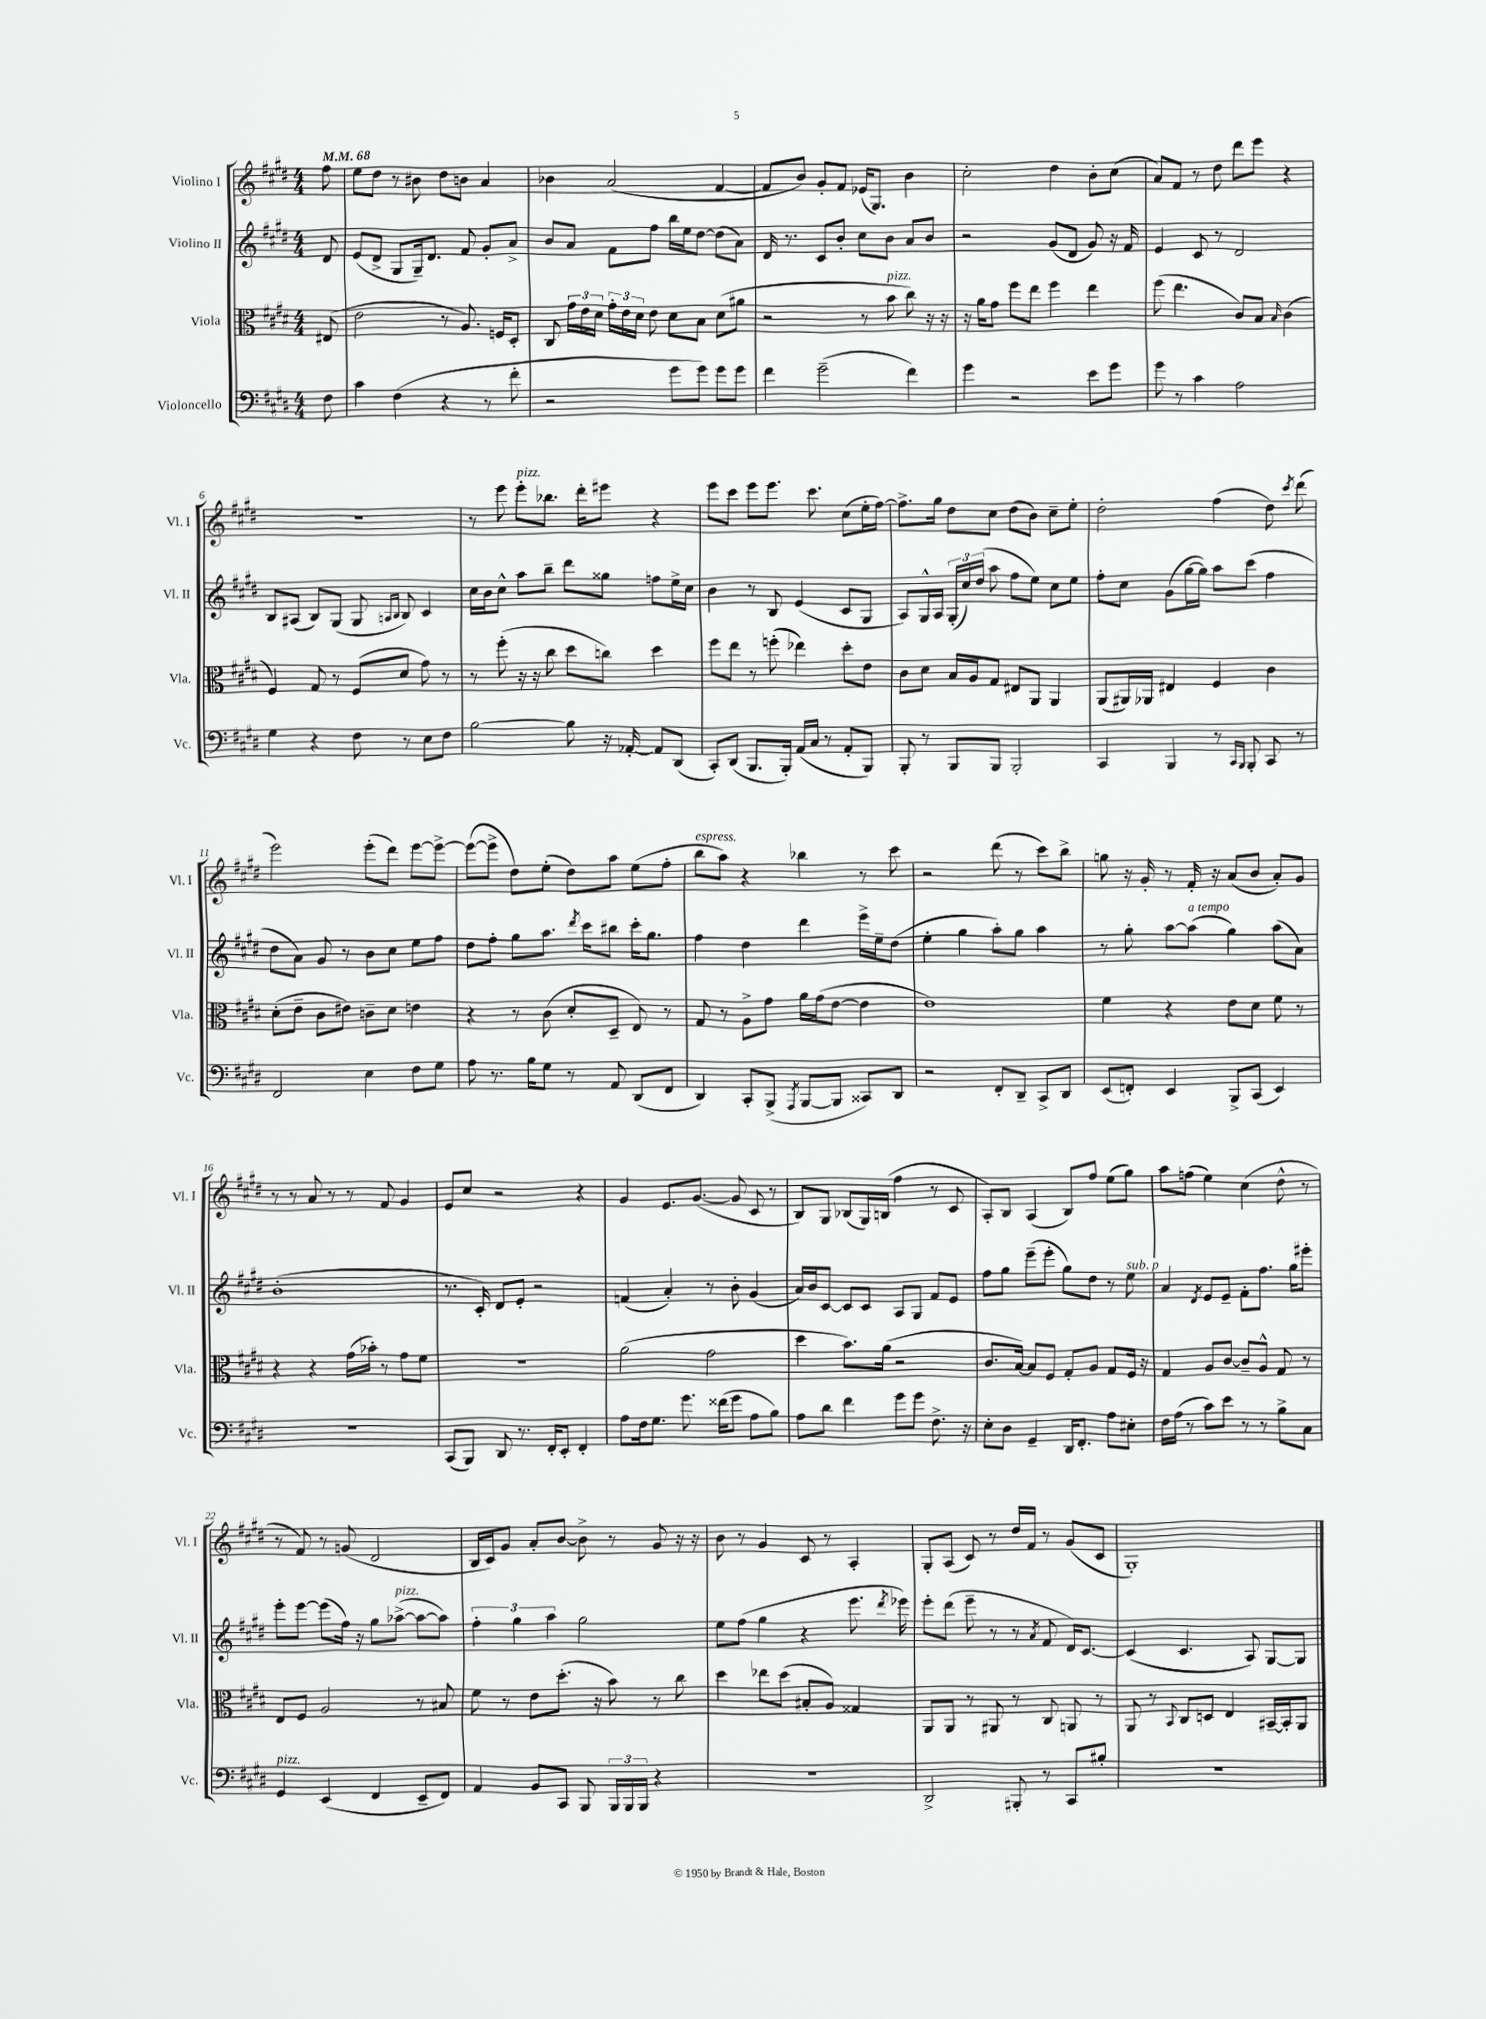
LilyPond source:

<<
\new StaffGroup <<
\new Staff = "s0" \with { instrumentName = "Violino I" shortInstrumentName = "Vl. I" } {
    \clef treble \key e \major \numericTimeSignature \time 4/4 \partial 8 \tempo 4 = 68
    \autoBeamOff fis''8 |
    e''8[ dis''8] r8 bis'8 dis''8[ b'8] a'4 |
    bes'4 a'2( fis'4~ |
    fis'8[ b'8]) gis'8[-. fis'8] ees'16[( gis8.]) b'4 |
    cis''2-. dis''4 b'8[-. cis''8]( |
    a'8[) fis'8] r8 dis''8 dis'''8[ e'''8] r4 |
    R1 |
    r8 e'''8 e'''8[-.^\markup { \italic "pizz." } bes''8.] dis'''16[-. eis'''8] r4 |
    e'''8[ cis'''8] e'''8[ e'''8.] cis'''8. cis''8[( e''16-. fis''16]~) |
    fis''8.[-> gis''16] dis''8[ cis''8] dis''8[( b'8]) cis''8[-- e''8]-. |
    dis''2-. fis''4( dis''8) \acciaccatura { cis'''8 } dis'''8( |
    e'''2) e'''8[-.( dis'''8]) e'''8[~ e'''8]~-> |
    e'''8[~( e'''8]-> dis''8[) e''8]-.( dis''8[) a''8] e''8[( fis''8]-. |
    b''8[^\markup { \italic "espress." } a''8]) r4 bes''4 r8 cis'''8 |
    r2 dis'''8( r8 cis'''8[) b''8]-> |
    g''8 r16 gis'16-. r8 fis'16-. r16 a'8[( b'8] a'8[-.) gis'8] |
    r8 r8 a'8 r8 r8 fis'8 gis'4 |
    e'8[ cis''8] r2 r4 |
    gis'4 e'8.[ gis'8.]~( gis'8 cis'8 r8 |
    b8[) gis8] bes8[( gis16) b16]( fis''4 r8 cis'8 |
    a8[-.) b8] a4( b8[) fis''8] e''8[( gis''8]) |
    a''8[ f''8]( e''4) cis''4( dis''8-^ r8 |
    r8 fis'8) r8 g'8( dis'2 |
    b16[ cis'16) gis'8] a'8[-. b'8]~ b'8-> r8 gis'8 r16 r16 |
    b'8 r8 gis'4 cis'8 r8 a4-. |
    gis8[-. a8]( cis'8) r8 dis''16[ fis'16] r8 gis'8[( cis'8] |
    gis1-.) \bar "|." |
}
\new Staff = "s1" \with { instrumentName = "Violino II" shortInstrumentName = "Vl. II" } {
    \clef treble \key e \major \numericTimeSignature \time 4/4 \partial 8
    \autoBeamOff dis'8 |
    e'8[( dis'8]-> gis8[ gis16--) dis'8.] fis'8 gis'8[-. a'8]-> |
    b'8[ a'8] fis'8[ fis''8] b''16[ e''16 dis''8]~ dis''8[( a'8]) |
    dis'16 r8. cis'8[ b'8]-. cis''8[ b'8] a'8[ b'8] |
    r2 gis'8[( dis'8] gis'8) r16 fis'16 |
    e'4 cis'8 r8 dis'2 |
    b8[ ais8]( b8[) gis8]( gis8 \grace { a16[ b16] } b8) cis'4 |
    cis''16[ b'16 cis''8]-^ a''8[ b''8]-- dis'''8[ gisis''8] f''8[ e''16-> cis''16] |
    b'4 r8 b8 e'4( cis'8[ gis8] |
    a8[) gis16-^ a16] \tuplet 3/2 { gis16[-.( cis''16) dis''16]( } a''8 fis''8[ e''8]) cis''8[ e''8] |
    fis''8[-. cis''8] gis'8[( gis''16~ gis''16]) a''8[ cis'''8]( fis''4 |
    dis''8[ a'8]) gis'8 r8 b'8[ cis''8] e''8[ fis''8] |
    dis''8[ fis''8]-. gis''8[ a''8.] \acciaccatura { dis'''8 } cis'''16[ bis''8] cis'''16[-. gis''8.] |
    fis''4 dis''4 dis'''4 e'''16[-> e''16-- dis''8]( |
    e''4-. gis''4 a''8[-.) gis''8] a''4 |
    r8 gis''8-. a''8[~ a''8]^\markup { \italic "a tempo" }( gis''4) a''8[( a'8]) |
    b'1-.( |
    r8. cis'16-.) dis'8[ e'8]-. r2 |
    f'4( a'4-.) r8 b'8-. gis'4( |
    a'16[) b'16 cis'8]~ cis'8[ cis'8] a8[ gis8] fis'8[ e'8] |
    fis''8[ gis''8] e'''8[--( e'''8]-. gis''8[) dis''8] r8 e''8^\markup { \italic "sub. p" } |
    a'4 \acciaccatura { dis'8 } e'8[ e'8]-- fis'8[-. fis''8.] gis''16[ eis'''8]-. |
    e'''8[-. e'''8]~ e'''8[( fis''16]) r16 gis''8[ aes''8]~->^\markup { \italic "pizz." }( aes''8[~ aes''8]) |
    \tuplet 3/2 { fis''4-. gis''4 a''4 } gis''2 |
    e''8[ fis''8]( gis''4 r4 e'''8. \acciaccatura { dis'''8 } ees'''16) |
    e'''8[-. dis'''8]( e'''8-- r8 r8 \acciaccatura { a'8 } fis'8 dis'16[) cis'8.]~ |
    cis'4( cis'4. a8) gis8[~ gis8] \bar "|." |
}
\new Staff = "s2" \with { instrumentName = "Viola" shortInstrumentName = "Vla." } {
    \clef alto \key e \major \numericTimeSignature \time 4/4 \partial 8
    \autoBeamOff eis8( |
    e'2 r8 a8.) f16[ dis8]-. |
    cis8 \tuplet 3/2 { gis'16[ e'16 dis'16] } \tuplet 3/2 { gis'16[-. e'16 dis'16] } e'8 dis'8[ b8] dis'8[( ais'8] |
    r2 r8 b'8^\markup { \italic "pizz." } cis''8) r16 r16 |
    r16 a'16[ gis'8] fis''8[ e''8] fis''4 e''4 |
    fis''8( e''4. cis'8[) b8] \grace { b16 } cis'4( |
    fis4) gis8 r8 fis8[( dis'8] gis'8) r8 |
    r8 fis''8-.( r16 r16 cis''8 dis''8[ c''8]) dis''4 |
    fis''8[ e''8] r8 f''8-.( ees''4) dis''8[-. e'8] |
    cis'8[ dis'8] b16[ a16 gis8] eis8[ a,8] a,4 |
    a,8[( ais,16) aes,16] eis4 fis4 cis'4 |
    dis'8[-.( e'8]-- cis'8[ eis'8]) c'8[-- dis'8] e'4 |
    r4 r8 cis'8( dis'8[-. dis8]-- e8) r8 |
    gis8 r8 a8[-> gis'8] a'16[ gis'16( e'8]~ e'4 |
    e'1) |
    fis'4 r4 e'8[ dis'8] fis'8 r8 |
    r4 r4 gis'16[( bes'16]-.) r8 gis'8[ fis'8] |
    r1 |
    a'2( gis'2 |
    dis''4 b'8.[) a'16]( r2 |
    cis'8.[ b16]~) b8[ fis8] gis8[-. a8] gis8[ fis16] r16 |
    gis4 a8[ cis'8]~ cis'8[-- a8]-^ gis8 r8 |
    e8[ fis8] a2 r8 bis8 |
    fis'8 r8 e'8[ dis''8.]-.( r16 b'8) r8 cis''8 |
    dis''4 ees''8[ dis''8]( bis8[-. a8]) gisis4 |
    a,8[ a,8] r8 ais,8 r8 cis8 a,8 r8 |
    a,8 r8 \appoggiatura { b,8 } cis8[ d8] e4 bis,16[~-- bis,16-. a,8] \bar "|." |
}
\new Staff = "s3" \with { instrumentName = "Violoncello" shortInstrumentName = "Vc." } {
    \clef bass \key e \major \numericTimeSignature \time 4/4 \partial 8
    \autoBeamOff fis8 |
    cis'4 fis4( r4 r8 fis'8-. |
    r2 gis'8[ gis'8]) gis'8[ gis'8] |
    fis'4 gis'2--( fis'4) |
    gis'4 r2 e'8[ gis'8] |
    gis'8 r8 cis'4 a2 |
    gis4 r4 fis8 r8 e8[ fis8] |
    b2~ b8 r16 aes,16~-. aes,8[ dis,8]( |
    cis,8[-.) dis,8]( b,,8.[ b,,16]-.) a,16[( cis16] r8 a,8[-. b,,8]) |
    b,,8-. r8 b,,8[ b,,8] b,,2-. |
    cis,4 b,,4 r8 \grace { cis,16[ b,,16] } b,,8-. cis,8 r8 |
    fis,2 e4 fis8[ gis8] |
    a8 r8. b16[ gis8] r8 a,8 dis,8[( fis,8] |
    dis,4) cis,8[-. b,,8]->( \acciaccatura { a,,8 } b,,8[~ b,,8] cisis,8[) dis,8] |
    r2 fis,8[-. dis,8]-- cis,8[-> dis,8] |
    e,8[( f,8]-.) e,4 b,,8[-> cis,8]( e,4) |
    r1 |
    cis,8[( b,,8]) dis,8 r8. fis,16[-. e,8]-. fis,4-. |
    a8[ fis16 gis8.] gis'8. fisis'16[( gis'8] a8[ b8]) |
    a8[ dis'8] fis'4 gis'8[ gis'8] fis8.-> r16 |
    e8[-. dis8] gis,4-- dis,16[ fis,8.]-. a8[ eis8]-. |
    fis16[ a16]( r8 cis'8[) e'8] r8 r8 b8[-> cis8] |
    gis,4^\markup { \italic "pizz." } e,4( fis,4 e,8[-- fis,8]) |
    a,4 b,8[ cis,8] b,,8 \tuplet 3/2 { b,,16[ b,,16 b,,16] } r4 |
    R1 |
    dis,2-> bis,,8-. r8 cis,8[ bis8]-. |
    R1 \bar "|." |
}
>>
>>
